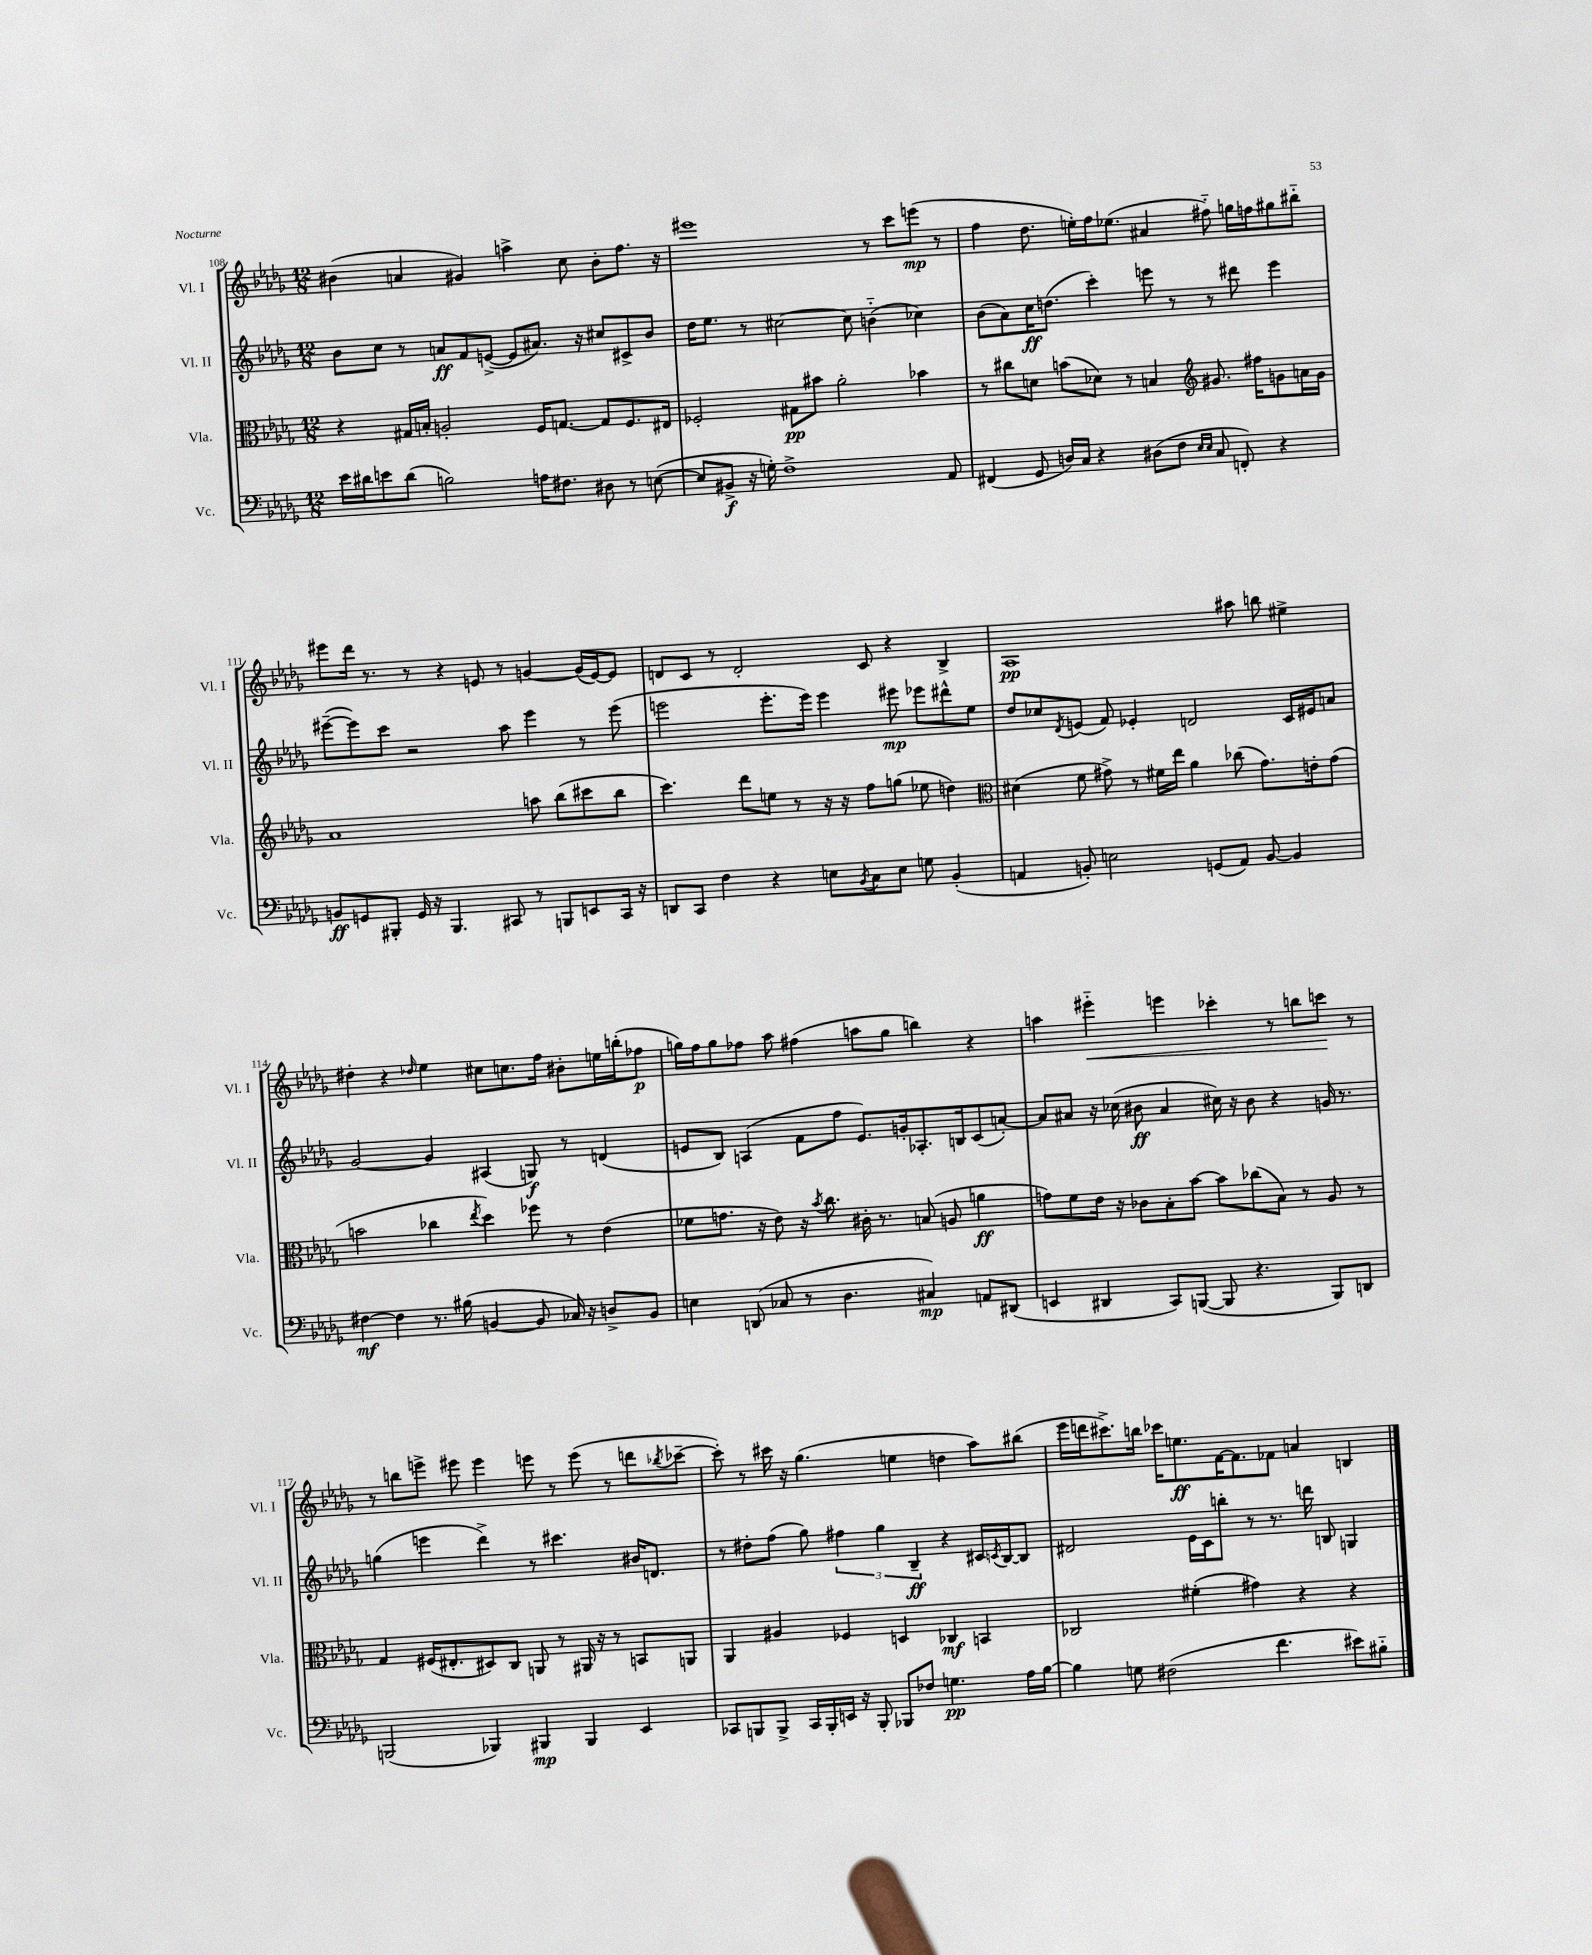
<<
\new StaffGroup <<
\new Staff = "s0" \with { instrumentName = "Vl. I" shortInstrumentName = "Vl. I" } {
    \clef treble \key des \major \numericTimeSignature \time 12/8
    bis'4( a'4 gis'4) a''4-> c''8 bis'8-. f''8. r16 |
    eis'''1 r8 c'''8 e'''8\mp( r8 |
    f''4 des''8. e''16-.) f''16 ees''8.( ais'4 fis''8-_) g''16 f''16 gis''8 bis''8-_ |
    eis'''8 des'''16 r8. r8 r4 e'8 r8 g'4~ g'16( e'16~) e'8 |
    d'8 c'8 r8 d'2-. c'8 r4 bes4-> |
    aes1\pp ais''8 b''8 eis''4-> |
    dis''4-. r4 \grace { des''16 } ees''4 cis''8 c''8. f''16 bis'8-. e''16 b''16-.( fes''8\p |
    g''16) f''16 g''8 fes''8 aes''8 fis''4( a''8 g''8 b''4) r4 |
    a''4 eis'''4-_\< e'''4 ces'''4-. r8 b''8 c'''8\! r8 |
    r8 b''8 e'''8-> eis'''8 eis'''4 e'''8 r8 e'''8( r8 d'''8 \acciaccatura { bes''8 } ces'''8~-- |
    ces'''8-.) r8 cis'''16 r16 ges''4.( e''4 d''4 aes''8) bis''8( |
    ees'''16 d'''16 cis'''8.->) b''16 ces'''16 e''8.\ff f'16~ f'8. fes'8 a'4 b4 \bar "|." |
}
\new Staff = "s1" \with { instrumentName = "Vl. II" shortInstrumentName = "Vl. II" } {
    \clef treble \key des \major \numericTimeSignature \time 12/8
    bes'8 c''8 r8 a'8\ff f'8 e'8~->( e'8 ais'8.) r16 cis''8 cis'8-> bes'8 |
    des''16 ees''8. r8 cis''2~ cis''8 b'4-_( ces''4) |
    bes'8( aes'8) c''16\ff d''8.( c'''4-.) e'''8 r8 r8 dis'''8 e'''4 |
    eis'''8~--( eis'''8) c'''8 r2 aes''8 eis'''4 r8 eis'''8( |
    e'''2 e'''8.-. e'''16) e'''4 eis'''8\mp ees'''8 dis'''8-^ ees''8 |
    des''8 ces''8 \acciaccatura { des'8 } e'8( f'8) ees'4-. d'2 c'16 eis'16 a'8 |
    ges'2~ ges'4 ais4( g8\f) r8 d'4( |
    e'8 bes8) a4( f'8 f''8 e'8.) g'16-. aes8.-. b16 c'8( a'8~-.) |
    a'8 ais'8 r16 ces''16( bis'8\ff ais'4 cis''16) r16 bis'8 r4 g'16 r8. |
    g''4( e'''4 des'''4->) r8 cis'''4. bis'16 d'8. |
    r8 dis''8-. f''8( ges''8) \tuplet 3/2 { fis''4 ges''4 bes4--\ff } r4 cis'16 \acciaccatura { c'8 } bes16~ bes8 |
    dis'2 ees'16 c'16 b''8-. r8 r8. d'''16 b8 g4 \bar "|." |
}
\new Staff = "s2" \with { instrumentName = "Vla." shortInstrumentName = "Vla." } {
    \clef alto \key des \major \numericTimeSignature \time 12/8
    r4 gis16 b16-. a2-. f16 g8.~ g8 f8. eis16 |
    fes2-. gis8\pp bis'8 aes'2-. bes'4 |
    r8 cis''8 d'8 b'8( des'8) r8 b4 \clef treble gis'8. fis''16 g'8 a'16 g'16 |
    aes'1 a''8 bes''8( cis'''8 bes''8 |
    c'''4.) des'''8 e''8 r8 r16 r16 f''8 g''8( ees''8 d''4) |
    \clef alto dis'4( f'8 gis'8->) r8 fis'16 ees''16 aes'4 ces''8( gis'8.) e'16-. gis'8( |
    b'2 ces''4 \acciaccatura { ees''8 } des''4) fes''8 r8 ees'4( |
    fes'8 g'8. r16 ees'8) r16 \acciaccatura { bes'8 } c''8. cis'16-. r8. b8( a8 a'4\ff |
    g'8) f'8 ees'16 r16 ces'8 bes8-. bes'8~ bes'8 ces''8( bes8) r8 aes8 r8 |
    ges4 fis16( eis8.-. dis8) c8 a,8 r8 ais,16 r16 r8 b,8 a,8 |
    aes,4 ais4 fes4 d4 ces4\mf b,4 |
    ces2 fis'4-.( gis'4) r4 r4 \bar "|." |
}
\new Staff = "s3" \with { instrumentName = "Vc." shortInstrumentName = "Vc." } {
    \clef bass \key des \major \numericTimeSignature \time 12/8
    ees'16 dis'16 e'8 dis'8( b2) a16 fis8. dis8 r8 e8~( |
    e8 bis,8->\f r16 g16-.) f1-> aes,8 |
    fis,4( ges,8 d16) c16 r4 dis8( f8 \grace { ees16 ees16 } c8 f,8-.) r4 |
    b,8\ff g,8 bis,,8-. g,16 r16 bis,,4. cis,8 r8 b,,8 e,8 cis,16 r16 |
    d,8 c,8 f4 r4 e8 \acciaccatura { bes,8 } c8 e8 g8 bes,4-.( |
    a,4 b,8-.) e2 g,8( a,8) b,8~ b,4 |
    fis4~\mf fis4 r8. bis16( b,4~ b,8 ces16) r16 d8-> b,8 |
    e4 d,8( ces8 r8 des4. cis4\mp) a,8 dis,8( |
    e,4 dis,4 c,8) b,,8~( b,,8 r4. b,,8) d,8 |
    b,,2( bes,,4) bis,,4\mp bis,,4 ees,4 |
    ces,8 b,,8 b,,8-> ces,16 b,,16-. e,16 r16 b,,8-. bes,,8 fes8 g4.\pp aes16 bes16~ |
    bes4 g8 fis2( f'4. eis'8) bis8-_ \bar "|." |
}
>>
>>
\layout { \context { \Score currentBarNumber = #108 } }
